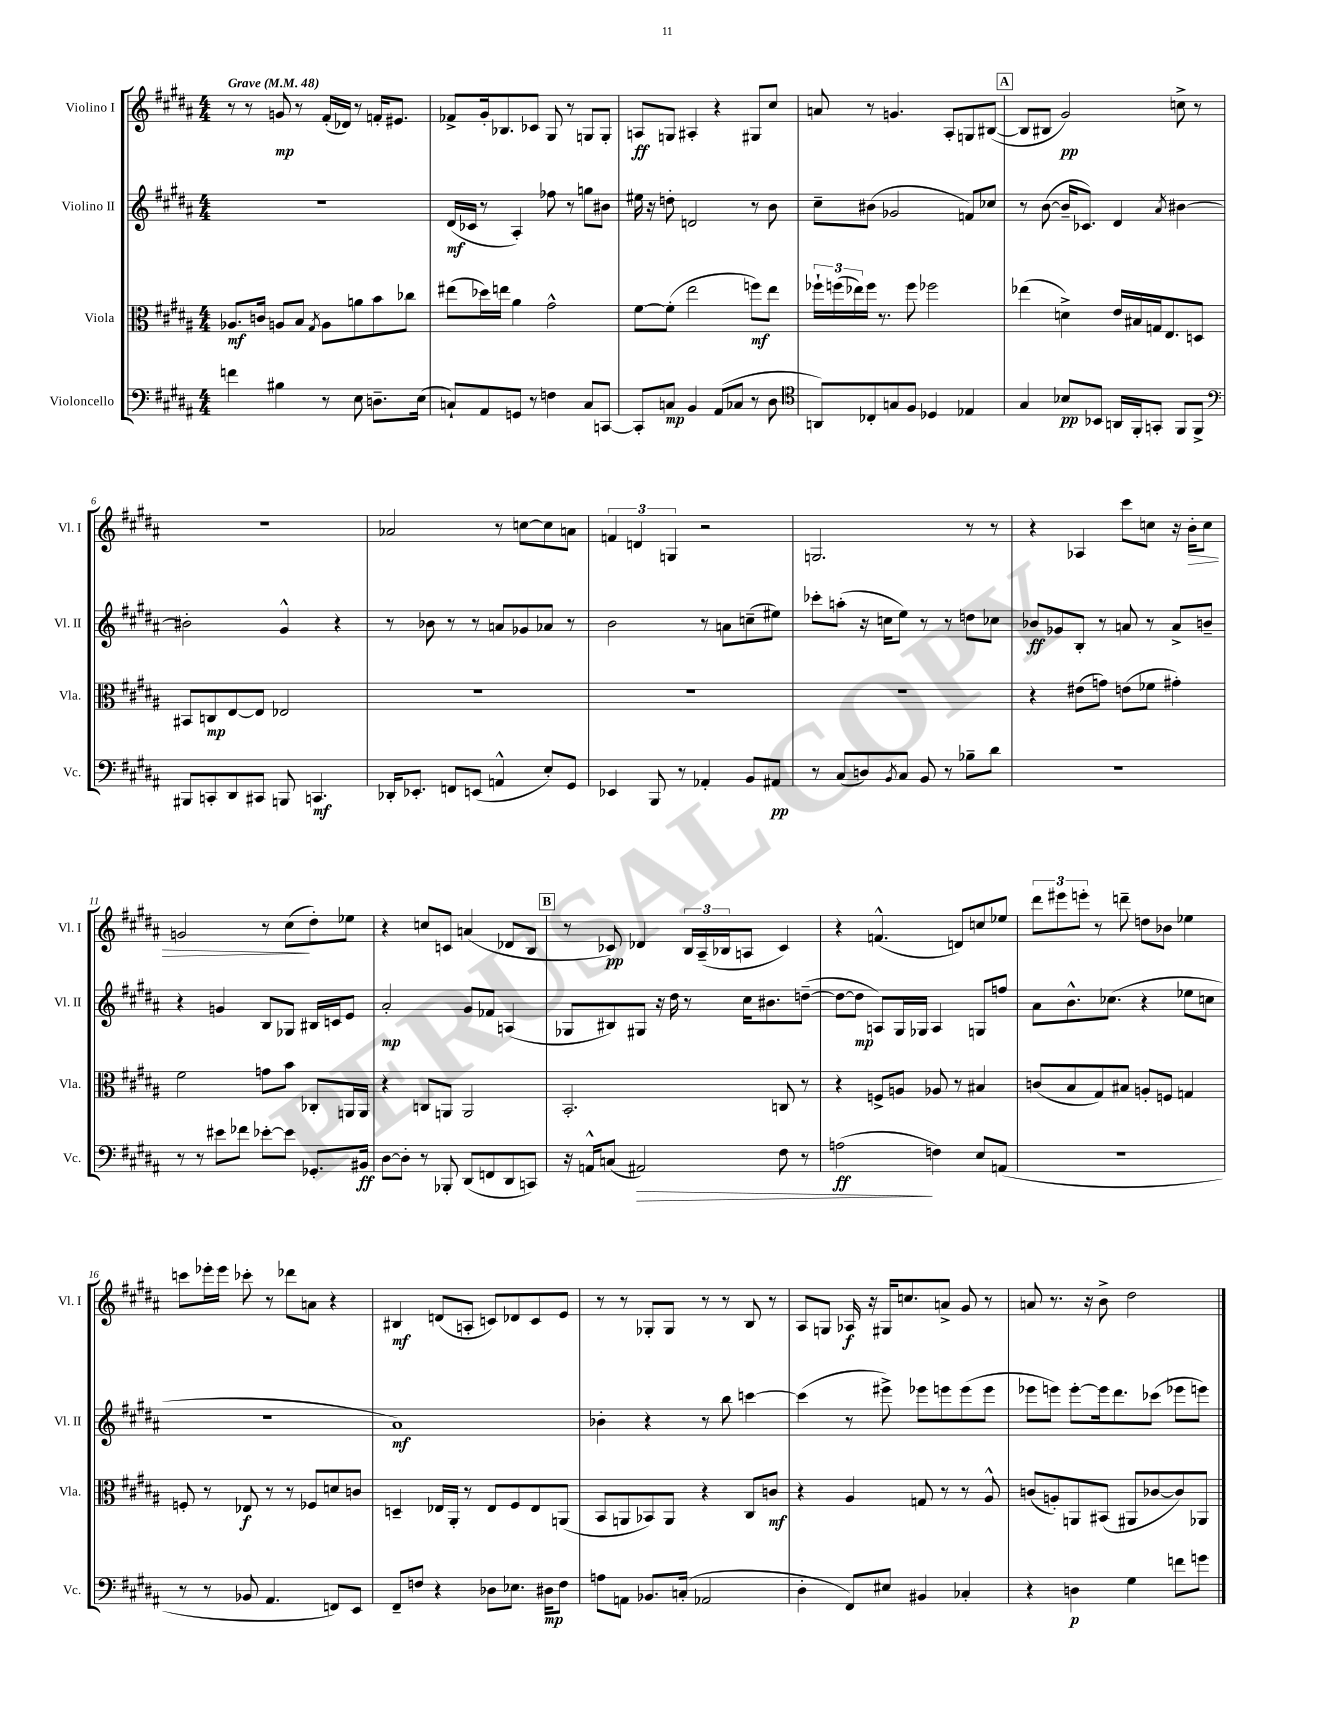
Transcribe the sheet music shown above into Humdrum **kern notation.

**kern	**dynam	**kern	**dynam	**kern	**dynam	**kern	**dynam
*part4	*part4	*part3	*part3	*part2	*part2	*part1	*part1
*staff4	*staff4	*staff3	*staff3	*staff2	*staff2	*staff1	*staff1
*I"Violoncello	*	*I"Viola	*	*I"Violino II	*	*I"Violino I	*
*I'Vc.	*	*I'Vla.	*	*I'Vl. II	*	*I'Vl. I	*
*clefF4	*	*clefC3	*	*clefG2	*	*clefG2	*
*k[f#c#g#d#a#]	*	*k[f#c#g#d#a#]	*	*k[f#c#g#d#a#]	*	*k[f#c#g#d#a#]	*
*M4/4	*	*M4/4	*	*M4/4	*	*M4/4	*
*MM48	*	*MM48	*	*MM48	*	*MM48	*
=1	=1	=1	=1	=1	=1	=1	=1
!	!	!	!	!	!	!LO:TX:a:B:t=Grave	!
4fn\	.	8.A-X/L	mf	1r	.	8r	.
.	.	.	.	.	.	8r	.
.	.	16cn/Jk	.	.	.	.	.
4B#X\	.	8An/L	.	.	.	8gn/	mp
.	.	8B/J	.	.	.	8r	.
.	.	8qG#/	.	.	.	.	.
8r	.	8A\L	.	.	.	(16f#'/LL	.
.	.	.	.	.	.	16d-X/JJ)	.
8E\	.	8an\	.	.	.	8r	.
8.Dn~\L	.	8b\	.	.	.	16fn'/KL	.
.	.	.	.	.	.	8.e#X/J	.
.	.	8cc-X\J	.	.	.	.	.
(16E\Jk	.	.	.	.	.	.	.
=2	=2	=2	=2	=2	=2	=2	=2
8Cn`/L)	.	(8ee#X\L	.	(16d#/LL	mf	8f-X^/L	.
.	.	.	.	16c-X/JJ	.	.	.
8AA#/	.	16dd-X\L)	.	8r	.	16g#'/k	.
.	.	16een\JJ	.	.	.	8.B-X/	.
8GGn/J	.	4a#\	.	4A#'/)	.	.	.
8r	.	.	.	.	.	8c-X/J	.
4Fn\	.	2g#^^\	.	8ff-X\	.	8G#/	.
.	.	.	.	8r	.	8r	.
8C/L	.	.	.	8ggn\L	.	8Gn/L	.
[8CCn/J	.	.	.	8b#X\J	.	8G'/J	.
=3	=3	=3	=3	=3	=3	=3	=3
8CC'/L]	.	[8f#\L	.	16ee#X\	.	8An/L	ff
.	.	.	.	16r	.	.	.
8Cn/J	mp	(8f#'\J]	.	8ddn'\	.	8Gn/J	.
4BB/	.	2ee\	.	2dn/	.	4A#X'/	.
(8AA#/L	.	.	.	.	.	4r	.
8C-X/J	.	.	.	.	.	.	.
8r	.	8ffn\L)	mf	8r	.	8G#X/L	.
8D#\	.	8ee\J	.	8b\	.	8cc#/J	.
=4	=4	=4	=4	=4	=4	=4	=4
*clefC4	*	*	*	*	*	*	*
8AAn/L)	.	24ff-X`\LL	.	8cc#~\L	.	8an/	.
.	.	(24ffn\	.	.	.	.	.
.	.	24ee-X\)	.	.	.	.	.
8C-X'/	.	16ff\JJ	.	(8b#X\J	.	8r	.
.	.	8.r	.	.	.	.	.
8Gn/	.	.	.	2g-X/	.	4.gn/	.
8F#/J	.	8ff\	.	.	.	.	.
4D-X/	.	2ff-X\	.	.	.	.	.
.	.	.	.	.	.	8A#'/L	.
4E-X/	.	.	.	8fn/L)	.	8Gn/	.
.	.	.	.	8cc-X/J	.	([8B#X/J	.
!!LO:REH:place=s1:t=A
=5	=5	=5	=5	=5	=5	=5	=5
4G#/	.	(4ee-X\	.	8r	.	8B#/L]	.
.	.	.	.	([8b\	.	8B#X/J	.
8B-X/L	pp	4dn^\)	.	16b~/KL]	.	2g#/)	pp
.	.	.	.	8.c-X/J)	.	.	.
8BB-X/J	.	.	.	.	.	.	.
16AAn/LL	.	16e/LL	.	4d#/	.	.	.
16FF#'/J	.	16B#X/	.	.	.	.	.
8GGn'/J	.	16Gn/J	.	.	.	.	.
.	.	8.E/	.	.	.	.	.
.	.	.	.	8qa#/	.	.	.
8FF#/L	.	.	.	[4b#X\	.	8ccn^\	.
8FF#^/J	.	8Dn/J	.	.	.	8r	.
!!LO:LB:g=z
=6	=6	=6	=6	=6	=6	=6	=6
*clefF4	*	*	*	*	*	*	*
8BBB#X/L	.	8BB#X/L	.	2b#X'\]	.	1r	.
8CCn'/	.	8Cn/	mp	.	.	.	.
8DD#/	.	[8E/	.	.	.	.	.
8CC#X/J	.	8E/J]	.	.	.	.	.
8BBBn/	.	2E-X/	.	4g#^^/	.	.	.
4.CCn/	mf	.	.	.	.	.	.
.	.	.	.	4r	.	.	.
=7	=7	=7	=7	=7	=7	=7	=7
16DD-X'/KL	.	1r	.	8r	.	2a-X/	.
8.EE-X'/J	.	.	.	.	.	.	.
.	.	.	.	8b-X\	.	.	.
8FFn/L	.	.	.	8r	.	.	.
(8EEn/J	.	.	.	8r	.	.	.
4AAn^^/	.	.	.	8an/L	.	8r	.
.	.	.	.	8g-X/	.	[8ccn\L	.
8E'/L)	.	.	.	8a-X/J	.	8cc\]	.
8GG#/J	.	.	.	8r	.	8an\J	.
=8	=8	=8	=8	=8	=8	=8	=8
4EE-X/	.	1r	.	2b\	.	6fn/	.
.	.	.	.	.	.	6dn/	.
8BBB/	.	.	.	.	.	.	.
.	.	.	.	.	.	6Gn/	.
8r	.	.	.	.	.	.	.
4AA-X'/	.	.	.	8r	.	2r	.
.	.	.	.	8an\L	.	.	.
8BB/L	.	.	.	(8ccn~\	.	.	.
8AA#X/J	pp	.	.	8ee#X\J)	.	.	.
=9	=9	=9	=9	=9	=9	=9	=9
8r	.	1r	.	8ccc-X'\L	.	2.Gn/	.
(8C#/L	.	.	.	(8aan'\J	.	.	.
8Dn/)	.	.	.	16r	.	.	.
.	.	.	.	16ccn\KL	.	.	.
8qBB/	.	.	.	.	.	.	.
8C#/J	.	.	.	8ee\J)	.	.	.
8BB/	.	.	.	8r	.	.	.
8r	.	.	.	8r	.	.	.
8B-X~\L	.	.	.	8ddn\L	.	8r	.
8d#\J	.	.	.	8cc-X\J	.	8r	.
=10	=10	=10	=10	=10	=10	=10	=10
1r	.	4r	.	8b-X/L	ff	4r	.
.	.	.	.	8g-X/	.	.	.
.	.	(8e#X\L	.	8B'/J	.	4A-X/	.
.	.	8gn\J)	.	8r	.	.	.
.	.	(8en\L	.	8an/	.	8ccc#\L	.
.	.	8f-X\J	.	8r	.	8ccn\J	.
.	.	4g#X'\)	.	8a^/L	.	16r	.
!	!	!	!	!	!	!	!LO:HP:b
.	.	.	.	.	.	16b'\KL	>
.	.	.	.	8bn~/J	.	8cc\J	.
!!LO:LB:g=z
=11	=11	=11	=11	=11	=11	=11	=11
8r	.	2f#\	.	4r	.	2gn/	.
8r	.	.	.	.	.	.	.
8e#X\L	.	.	.	4gn/	.	.	.
8f-X\J	.	.	.	.	.	.	.
[8e-X'\L	.	8gn\L	.	8B/L	.	8r	.
8e-\J]	.	8b\J	.	8G-X/J	.	(8cc#\L	.
8.GG-X'/L	.	8C-X'/L	.	16B#X/LL	.	8dd#'\)	]
.	.	.	.	16cn/J	.	.	.
.	.	16AAn/L	.	8e/J	.	8ee-X\J	.
16BB#X/Jk	ff	16AA/JJ	.	.	.	.	.
=12	=12	=12	=12	=12	=12	=12	=12
[8D#\L	.	4r	.	2a#'/	mp	4r	.
8D#'\J]	.	.	.	.	.	.	.
8r	.	8Cn/L	.	.	.	8ccn/L	.
8BBB-X'/	.	8AAn/J	.	.	.	8cn/J	.
(8DD#/L	.	2AA/	.	8g#/L	.	(4an/	.
8FFn/	.	.	.	8f-X/J	.	.	.
8DD#/	.	.	.	(4An/	.	8d-X/L	.
8CCn/J)	.	.	.	.	.	8B/J	.
!!LO:REH:place=s1:t=B
=13	=13	=13	=13	=13	=13	=13	=13
16r	.	2.BB'/	.	8G-X/L	.	8r	.
16AAn^^/KL	.	.	.	.	.	.	.
(8Cn/J	.	.	.	8B#X/)	.	8c-X/)	pp
!	!LO:HP:b	!	!	!	!	!	!
2AA#X/)	>	.	.	8G#X/J	.	4d-X/	.
.	.	.	.	16r	.	.	.
.	.	.	.	16dd#\	.	.	.
.	.	.	.	8r	.	24B/LL	.
.	.	.	.	.	.	(24A#~/	.
.	.	.	.	.	.	24B-X/J	.
.	.	.	.	16cc#\KL	.	8An/J	.
.	.	.	.	8.b#X\	.	.	.
8F#\	.	8Cn/	.	.	.	4c-/)	.
8r	.	8r	.	([8ddn~\J	.	.	.
=14	=14	=14	=14	=14	=14	=14	=14
(2An\	ff	4r	.	8dd\L_	.	4r	.
.	.	.	.	8dd\J]	mp	.	.
.	.	8Fn^/L	.	8An/L)	.	(4.fn^^/	.
.	.	8An/J	.	16G#/L	.	.	.
.	.	.	.	16G-X/JJ	.	.	.
4Fn\)	]	8A-X/	.	4A/	.	.	.
.	.	8r	.	.	.	8dn/L)	.
8E/L	.	4B#X/	.	8Gn/L	.	8ccn/	.
(8AAn/J	.	.	.	8ffn/J	.	8ee-X/J	.
=15	=15	=15	=15	=15	=15	=15	=15
1r	.	(8cn/L	.	8a#\L	.	12ddd#\L	.
.	.	.	.	.	.	12eee#X\	.
.	.	8B/	.	8.b^^\	.	.	.
.	.	.	.	.	.	12eeen'\J	.
.	.	8G#/)	.	.	.	8r	.
.	.	.	.	(8.cc-X\J	.	.	.
.	.	8B#X/J	.	.	.	8dddn~\	.
.	.	8An'/L	.	4r	.	8ddn\L	.
.	.	8Fn/J	.	.	.	8b-X\J	.
.	.	4Gn/	.	8ee-X\L	.	4ee-X\	.
.	.	.	.	8ccn\J	.	.	.
!!LO:LB:g=z
=16	=16	=16	=16	=16	=16	=16	=16
8r	.	8Fn'/	.	1r	.	8cccn\L	.
8r	.	8r	.	.	.	16eee-X'\L	.
.	.	.	.	.	.	16eee-\JJ	.
8BB-X/	.	8E-X/	f	.	.	8ccc-X'\	.
4.AA#/	.	8r	.	.	.	8r	.
.	.	8r	.	.	.	8ddd-X\L	.
.	.	8F-X/L	.	.	.	8an\J	.
8FFn/L)	.	8dn/	.	.	.	4r	.
8EE/J	.	8cn/J	.	.	.	.	.
=17	=17	=17	=17	=17	=17	=17	=17
8FF#~/L	.	4Dn~/	.	1a#)	mf	4B#X/	mf
8Fn/J	.	.	.	.	.	.	.
4r	.	16E-X/LL	.	.	.	(8dn/L	.
.	.	16AA#'/JJ	.	.	.	.	.
.	.	8r	.	.	.	8An'/J	.
8D-X\L	.	8E-/L	.	.	.	8cn/L)	.
8.E-X\J	.	8F#/	.	.	.	8d-X/	.
.	.	8E-/	.	.	.	8c/	.
16D#X\KL	mp	.	.	.	.	.	.
8F\J	.	(8AAn/J	.	.	.	8e/J	.
=18	=18	=18	=18	=18	=18	=18	=18
8An\L	.	8BB/L	.	4b-X'\	.	8r	.
8AAn\J	.	8AAn/	.	.	.	8r	.
8.BB-X/L	.	8BB-X/)	.	4r	.	8G-X'/L	.
.	.	8AA/J	.	.	.	8G-/J	.
(16Cn'/Jk	.	.	.	.	.	.	.
2AA-X/	.	4r	.	8r	.	8r	.
.	.	.	.	8bb\	.	8r	.
.	.	8C#/L	.	[4cccn\	.	8B/	.
.	.	8cn/J	mf	.	.	8r	.
=19	=19	=19	=19	=19	=19	=19	=19
4D#'\	.	4r	.	(4ccc\]	.	8A#/L	.
.	.	.	.	.	.	8Gn/J	.
8FF#/L)	.	4A#/	.	8r	.	16A-X/	f
.	.	.	.	.	.	16r	.
8E#X/J	.	.	.	8eee#X^\)	.	16G#X/KL	.
.	.	.	.	.	.	8.ccn/	.
4BB#X/	.	8Gn/	.	8eee-X\L	.	.	.
.	.	8r	.	8eeen\	.	8an^/J	.
4C-X'/	.	8r	.	(8eee\	.	8g#/	.
.	.	8A#^^/	.	8eee\J	.	8r	.
=20	=20	=20	=20	=20	=20	=20	=20
4r	.	(8cn/L	.	8eee-X\L	.	8an/	.
.	.	8An'/)	.	8eeen\J)	.	8.r	.
4Dn\	p	8AAn/	.	[8eee'\L	.	.	.
.	.	.	.	.	.	16r	.
.	.	(8BB#X/J	.	16eee\k]	.	8b^\	.
.	.	.	.	8.ddd#\	.	.	.
4G#\	.	8AA#X/L	.	.	.	2dd#\	.
.	.	[8c-X/	.	(8ccc-X\J	.	.	.
8fn\L	.	8c-/])	.	8eee-X\L	.	.	.
8gn\J	.	8AA-X/J	.	8eeen\J)	.	.	.
==	==	==	==	==	==	==	==
*-	*-	*-	*-	*-	*-	*-	*-
